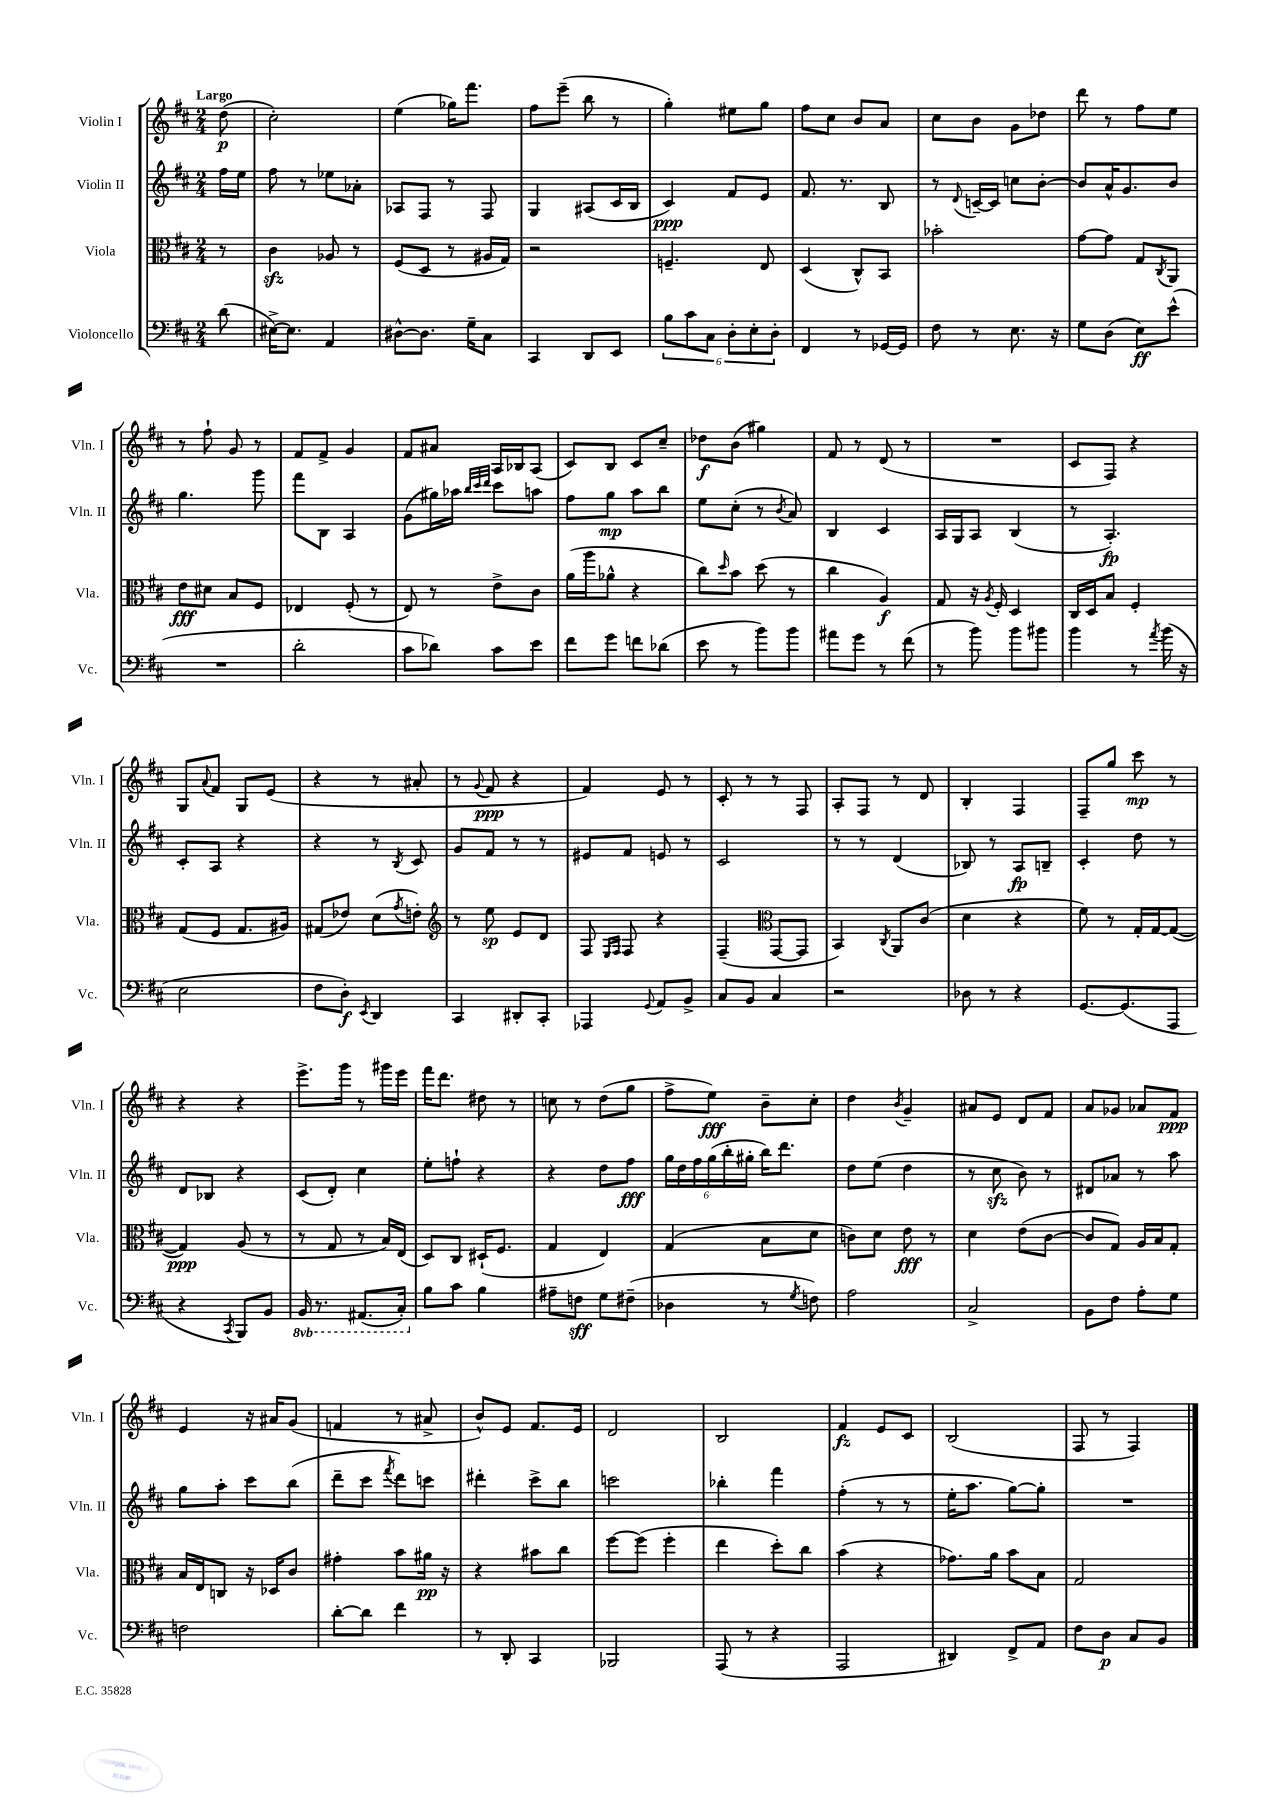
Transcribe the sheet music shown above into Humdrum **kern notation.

**kern	**dynam	**kern	**dynam	**kern	**dynam	**kern	**dynam
*part4	*part4	*part3	*part3	*part2	*part2	*part1	*part1
*staff4	*staff4	*staff3	*staff3	*staff2	*staff2	*staff1	*staff1
*I"Violoncello	*	*I"Viola	*	*I"Violin II	*	*I"Violin I	*
*I'Vc.	*	*I'Vla.	*	*I'Vln. II	*	*I'Vln. I	*
*clefF4	*	*clefC3	*	*clefG2	*	*clefG2	*
*k[f#c#]	*	*k[f#c#]	*	*k[f#c#]	*	*k[f#c#]	*
*M2/4	*	*M2/4	*	*M2/4	*	*M2/4	*
=	=	=	=	=	=	=	=
!	!	!	!	!	!	!LO:TX:a:B:t=Largo	!
(8d\	.	8r	.	16ff#\LL	.	(8dd\	p
.	.	.	.	16ee\JJ	.	.	.
=1	=1	=1	=1	=1	=1	=1	=1
[16E#X^\KL)	.	4c#zz\	.	8ff#\	.	2cc#'\)	.
8.E#\J]	.	.	.	.	.	.	.
.	.	.	.	8r	.	.	.
4AA/	.	8A-X/	.	8ee-X\L	.	.	.
.	.	8r	.	8a-X'\J	.	.	.
=2	=2	=2	=2	=2	=2	=2	=2
[8D#X^^\L	.	(8F#/L	.	8A-X/L	.	(4ee\	.
8.D#\J]	.	8D/J	.	8F#/J	.	.	.
.	.	8r	.	8r	.	16gg-X\KL)	.
16G~\KL	.	.	.	.	.	8.fff#\J	.
8C#\J	.	16A#X/LL	.	8F#/	.	.	.
.	.	16G/JJ)	.	.	.	.	.
=3	=3	=3	=3	=3	=3	=3	=3
4CC#/	.	2r	.	4G/	.	8ff#\L	.
.	.	.	.	.	.	(8eee~\J	.
8DD/L	.	.	.	(8A#X/L	.	8bb\	.
8EE/J	.	.	.	16c#/L	.	8r	.
.	.	.	.	16B/JJ	.	.	.
=4	=4	=4	=4	=4	=4	=4	=4
12B\L	.	4.Fn~/	.	4c#/)	ppp	4gg'\)	.
12c#\	.	.	.	.	.	.	.
12C#\J	.	.	.	.	.	.	.
12D'\L	.	.	.	8f#/L	.	8ee#X\L	.
12E'\	.	.	.	.	.	.	.
.	.	8E/	.	8e/J	.	8gg\J	.
12D'\J	.	.	.	.	.	.	.
=5	=5	=5	=5	=5	=5	=5	=5
4FF#/	.	(4D/	.	8.f#/	.	8ff#\L	.
.	.	.	.	.	.	8cc#\J	.
.	.	.	.	8.r	.	.	.
8r	.	8C#^^/L)	.	.	.	8b/L	.
[16GG-X/LL	.	8BB/J	.	8B/	.	8a/J	.
16GG-/JJ]	.	.	.	.	.	.	.
=6	=6	=6	=6	=6	=6	=6	=6
8F#\	.	2b-X'\	.	8r	.	8cc#\L	.
.	.	.	.	8qqd/	.	.	.
8r	.	.	.	[16cn~/LL	.	8b\J	.
.	.	.	.	16c/JJ]	.	.	.
8.E\	.	.	.	8ccn\L	.	8g\L	.
.	.	.	.	[8b'\J	.	8dd-X\J	.
16r	.	.	.	.	.	.	.
=7	=7	=7	=7	=7	=7	=7	=7
8G\L	.	[8g\L	.	8b/L]	.	8ddd\	.
(8D\J	.	8g\J]	.	16a^^/K	.	8r	.
.	.	.	.	8.g/	.	.	.
8E\L)	ff	8G/L	.	.	.	8ff#\L	.
.	.	8qC#/	.	.	.	.	.
(8e^^\J	.	8AA/J	.	8b/J	.	8ee\J	.
!!LO:LB:g=z
=8	=8	=8	=8	=8	=8	=8	=8
2r	.	8e\L	fff	4.gg\	.	8r	.
.	.	8d#X\J	.	.	.	8ff#`\	.
.	.	8B/L	.	.	.	8g/	.
.	.	8F#/J	.	8ggg\	.	8r	.
=9	=9	=9	=9	=9	=9	=9	=9
2d'\	.	4E-X/	.	8fff#\L	.	8f#/L	.
.	.	.	.	8B\J	.	8f#^/J	.
.	.	(8F#'/	.	4A/	.	4g/	.
.	.	8r	.	.	.	.	.
=10	=10	=10	=10	=10	=10	=10	=10
8c#\L	.	8E/)	.	(8g\L	.	8f#/L	.
8d-X\J)	.	8r	.	16gg#X\L)	.	8a#X/J	.
.	.	.	.	16aa-X\JJ	.	.	.
.	.	.	.	32qqbb/LLL	.	.	.
.	.	.	.	32qqccc#/	.	.	.
.	.	.	.	32qqddd/JJJ	.	.	.
8c#\L	.	8e^\L	.	8ccc#\L	.	16A/LL	.
.	.	.	.	.	.	16B-X/J	.
8e\J	.	8c#\J	.	8aan\J	.	(8A/J	.
=11	=11	=11	=11	=11	=11	=11	=11
8f#\L	.	(16a\LL	.	8ff#\L	.	8c#/L)	.
.	.	16aa\J	.	.	.	.	.
8g\J	.	8a-X^^\J	.	8gg\J	mp	8B/J	.
8fn\L	.	4r	.	8aa\L	.	8c#/L	.
(8d-X\J	.	.	.	8bb\J	.	8cc#~/J	.
=12	=12	=12	=12	=12	=12	=12	=12
8e\	.	8cc#\L)	.	8ee\L	.	8dd-X\L	f
.	.	16qqdd/	.	.	.	.	.
8r	.	8b\J	.	(8cc#'\J	.	(8b\J	.
8b\L)	.	(8dd\	.	8r	.	4gg#X\)	.
.	.	.	.	8qb/	.	.	.
8b\J	.	8r	.	8a/)	.	.	.
=13	=13	=13	=13	=13	=13	=13	=13
8a#X\L	.	4cc#\	.	4B/	.	8f#/	.
8g\J	.	.	.	.	.	8r	.
8r	.	4A/)	f	4c#/	.	(8d/	.
(8f#\	.	.	.	.	.	8r	.
=14	=14	=14	=14	=14	=14	=14	=14
8r	.	8G/	.	16A/LL	.	2r	.
.	.	.	.	16G/J	.	.	.
8b\)	.	16r	.	8A/J	.	.	.
.	.	8qA/	.	.	.	.	.
.	.	16F#'/	.	.	.	.	.
8b\L	.	4D/	.	(4B/	.	.	.
8b#X\J	.	.	.	.	.	.	.
=15	=15	=15	=15	=15	=15	=15	=15
4b\	.	16C#/LL	.	8r	.	8c#/L	.
.	.	16D/J	.	.	.	.	.
.	.	8B/J	.	4.A'/)	fp	8F#/J)	.
8r	.	4F#'/	.	.	.	4r	.
8qa/	.	.	.	.	.	.	.
(16b\	.	.	.	.	.	.	.
16r	.	.	.	.	.	.	.
!!LO:LB:g=z
=16	=16	=16	=16	=16	=16	=16	=16
2E\	.	(8G/L	.	8c#'/L	.	8G/L	.
.	.	.	.	.	.	8qqa/	.
.	.	8F#/J	.	8A/J	.	8f#/J	.
.	.	8.G/L	.	4r	.	8G/L	.
.	.	.	.	.	.	(8e/J	.
.	.	16A#X/Jk)	.	.	.	.	.
=17	=17	=17	=17	=17	=17	=17	=17
8F#\L	.	(8G#X/L	.	4r	.	4r	.
8D'\J)	f	8e-X/J)	.	.	.	.	.
8qEE/	.	.	.	.	.	.	.
4DD/	.	(8d\L	.	8r	.	8r	.
.	.	8qg/	.	8qB/	.	.	.
.	.	8en'\J)	.	8c#/	.	8a#X'/	.
=18	=18	=18	=18	=18	=18	=18	=18
*	*	*clefG2	*	*	*	*	*
4CC#/	.	8r	.	8g/L	.	8r	.
.	.	.	.	.	.	8qqg/	.
.	.	8ee\	sp	8f#/J	.	8f#/	ppp
8DD#X'/L	.	8e/L	.	8r	.	4r	.
8CC#'/J	.	8d/J	.	8r	.	.	.
=19	=19	=19	=19	=19	=19	=19	=19
4AAA-X/	.	8F#/	.	8e#X/L	.	4f#/)	.
.	.	16qqE/LL	.	.	.	.	.
.	.	16qqF#/JJ	.	.	.	.	.
.	.	8F#/	.	8f#/J	.	.	.
8qqGG/	.	.	.	.	.	.	.
8AA/L	.	4r	.	8en/	.	8e/	.
8BB^/J	.	.	.	8r	.	8r	.
=20	=20	=20	=20	=20	=20	=20	=20
8C#/L	.	(4F#~/	.	2c#/	.	8c#'/	.
8BB/J	.	.	.	.	.	8r	.
*	*	*clefC3	*	*	*	*	*
4C#/	.	[8GG/L	.	.	.	8r	.
.	.	8GG/J]	.	.	.	8F#/	.
=21	=21	=21	=21	=21	=21	=21	=21
2r	.	4BB/)	.	8r	.	8A'/L	.
.	.	.	.	8r	.	8F#/J	.
.	.	8qC#/	.	.	.	.	.
.	.	8AA/L	.	(4d/	.	8r	.
.	.	(8c#/J	.	.	.	8d/	.
=22	=22	=22	=22	=22	=22	=22	=22
8D-X\	.	4d\	.	8B-X/)	.	4B'/	.
8r	.	.	.	8r	.	.	.
4r	.	4r	.	8A/L	fp	4F#/	.
.	.	.	.	8Bn~/J	.	.	.
=23	=23	=23	=23	=23	=23	=23	=23
[8.GG/L	.	8f#\)	.	4c#'/	.	8F#~/L	.
.	.	8r	.	.	.	8gg/J	.
(8.GG/]	.	.	.	.	.	.	.
.	.	16G'/LL	.	8dd\	.	8ccc#\	mp
.	.	[16G/J	.	.	.	.	.
8AAA/J	.	(8G/J_	.	8r	.	8r	.
!!LO:LB:g=z
=24	=24	=24	=24	=24	=24	=24	=24
4r	.	4G/])	ppp	8d/L	.	4r	.
.	.	.	.	8B-X/J	.	.	.
8qCC#/	.	.	.	.	.	.	.
8BBB/L)	.	(8A/	.	4r	.	4r	.
8BB/J	.	8r	.	.	.	.	.
=25	=25	=25	=25	=25	=25	=25	=25
*8ba	*	*	*	*	*	*	*
16BBB/	.	8r	.	(8c#/L	.	8.eee^\L	.
8.r	.	.	.	.	.	.	.
.	.	8G/	.	8d'/J)	.	.	.
.	.	.	.	.	.	16ggg\Jk	.
(8.AAA#X/L	.	8r	.	4cc#\	.	8r	.
.	.	16B/LL)	.	.	.	16ggg#X\LL	.
16CC#'/Jk)	.	(16E/JJ	.	.	.	16eee\JJ	.
=26	=26	=26	=26	=26	=26	=26	=26
*X8ba	*	*	*	*	*	*	*
8B\L	.	8D/L)	.	8ee'\L	.	16fff#\KL	.
.	.	.	.	.	.	8.ddd\J	.
8c#\J	.	8C#/J	.	8ffn`\J	.	.	.
4B\	.	(16D#X`/KL	.	4r	.	8dd#X\	.
.	.	8.F#/J	.	.	.	.	.
.	.	.	.	.	.	8r	.
=27	=27	=27	=27	=27	=27	=27	=27
8A#X~\L	.	4G/	.	4r	.	8ccn\	.
8Fn\J	sff	.	.	.	.	8r	.
8G\L	.	4E/)	.	8dd\L	.	(8dd\L	.
(8F#X~\J	.	.	.	8ff#\J	fff	8gg\J	.
=28	=28	=28	=28	=28	=28	=28	=28
4D-X\	.	(4G/	.	24gg\LL	.	8ff#^\L	.
.	.	.	.	24dd\	.	.	.
.	.	.	.	24ff#\	.	.	.
.	.	.	.	(24gg\	.	8ee\J)	fff
.	.	.	.	24bb'\	.	.	.
.	.	.	.	24gg#X'\JJ	.	.	.
8r	.	8B\L	.	16bb\KL)	.	8b~\L	.
.	.	.	.	8.ddd\J	.	.	.
8qG/	.	.	.	.	.	.	.
8Fn\)	.	8d\J	.	.	.	8cc#'\J	.
=29	=29	=29	=29	=29	=29	=29	=29
2A\	.	8cn\L)	.	8dd\L	.	4dd\	.
.	.	8d\J	.	(8ee\J	.	.	.
.	.	.	.	.	.	8qb/	.
.	.	8e\	fff	4dd\	.	4g~/	.
.	.	8r	.	.	.	.	.
=30	=30	=30	=30	=30	=30	=30	=30
2C#^/	.	4d\	.	8r	.	8a#X/L	.
.	.	.	.	8cc#zz\	.	8e/J	.
.	.	(8e\L	.	8b\)	.	8d/L	.
.	.	[8c#\J	.	8r	.	8f#/J	.
=31	=31	=31	=31	=31	=31	=31	=31
8BB\L	.	8c#/L]	.	8d#X/L	.	8a/L	.
8F#\J	.	8G/J)	.	8a-X/J	.	8g-X/J	.
8A'\L	.	16A/LL	.	8r	.	8a-X/L	.
.	.	16B/J	.	.	.	.	.
8G\J	.	8G'/J	.	8aa\	.	8f#/J	ppp
!!LO:LB:g=z
=32	=32	=32	=32	=32	=32	=32	=32
2Fn\	.	16B/LL	.	8gg\L	.	4e/	.
.	.	16E/J	.	.	.	.	.
.	.	8Cn/J	.	8aa'\J	.	.	.
.	.	16r	.	8ccc#\L	.	16r	.
.	.	16D-X/KL	.	.	.	16a#X/KL	.
.	.	8c#/J	.	(8bb\J	.	(8g/J	.
=33	=33	=33	=33	=33	=33	=33	=33
[8d'\L	.	4g#X'\	.	8ddd~\L	.	4fn/	.
8d\J]	.	.	.	8ccc#\J	.	.	.
.	.	.	.	8qfff#/	.	.	.
4f#\	.	8b\L	.	8ddd\L)	.	8r	.
.	.	16a#X\Jk	pp	8cccn\J	.	8a#X^/	.
.	.	16r	.	.	.	.	.
=34	=34	=34	=34	=34	=34	=34	=34
8r	.	4r	.	4ddd#X'\	.	8b^^/L)	.
8DD'/	.	.	.	.	.	8e/J	.
4CC#/	.	8b#X\L	.	8ccc#^\L	.	8.f#/L	.
.	.	8cc#\J	.	8bb\J	.	.	.
.	.	.	.	.	.	16e/Jk	.
=35	=35	=35	=35	=35	=35	=35	=35
2BBB-X/	.	[8ff#\L	.	2cccn\	.	2d/	.
.	.	(8ff#\J]	.	.	.	.	.
.	.	4ff#'\	.	.	.	.	.
=36	=36	=36	=36	=36	=36	=36	=36
(8AAA/	.	4ee\	.	4bb-X'\	.	2B/	.
8r	.	.	.	.	.	.	.
4r	.	8dd'\L)	.	4fff#\	.	.	.
.	.	8cc#\J	.	.	.	.	.
=37	=37	=37	=37	=37	=37	=37	=37
2AAA/	.	(4b\	.	(4ff#'\	.	4f#/	fz
.	.	4r	.	8r	.	8e/L	.
.	.	.	.	8r	.	8c#/J	.
=38	=38	=38	=38	=38	=38	=38	=38
4DD#X/)	.	8.g-X\L)	.	16ee'\KL	.	(2B/	.
.	.	.	.	8.aa\J	.	.	.
.	.	16a\Jk	.	.	.	.	.
8FF#^/L	.	8b\L	.	[8gg\L)	.	.	.
8AA/J	.	8B\J	.	8gg'\J]	.	.	.
=39	=39	=39	=39	=39	=39	=39	=39
8F#\L	.	2G/	.	2r	.	8F#/	.
8D\J	p	.	.	.	.	8r	.
8C#/L	.	.	.	.	.	4F#/)	.
8BB/J	.	.	.	.	.	.	.
==	==	==	==	==	==	==	==
*-	*-	*-	*-	*-	*-	*-	*-
